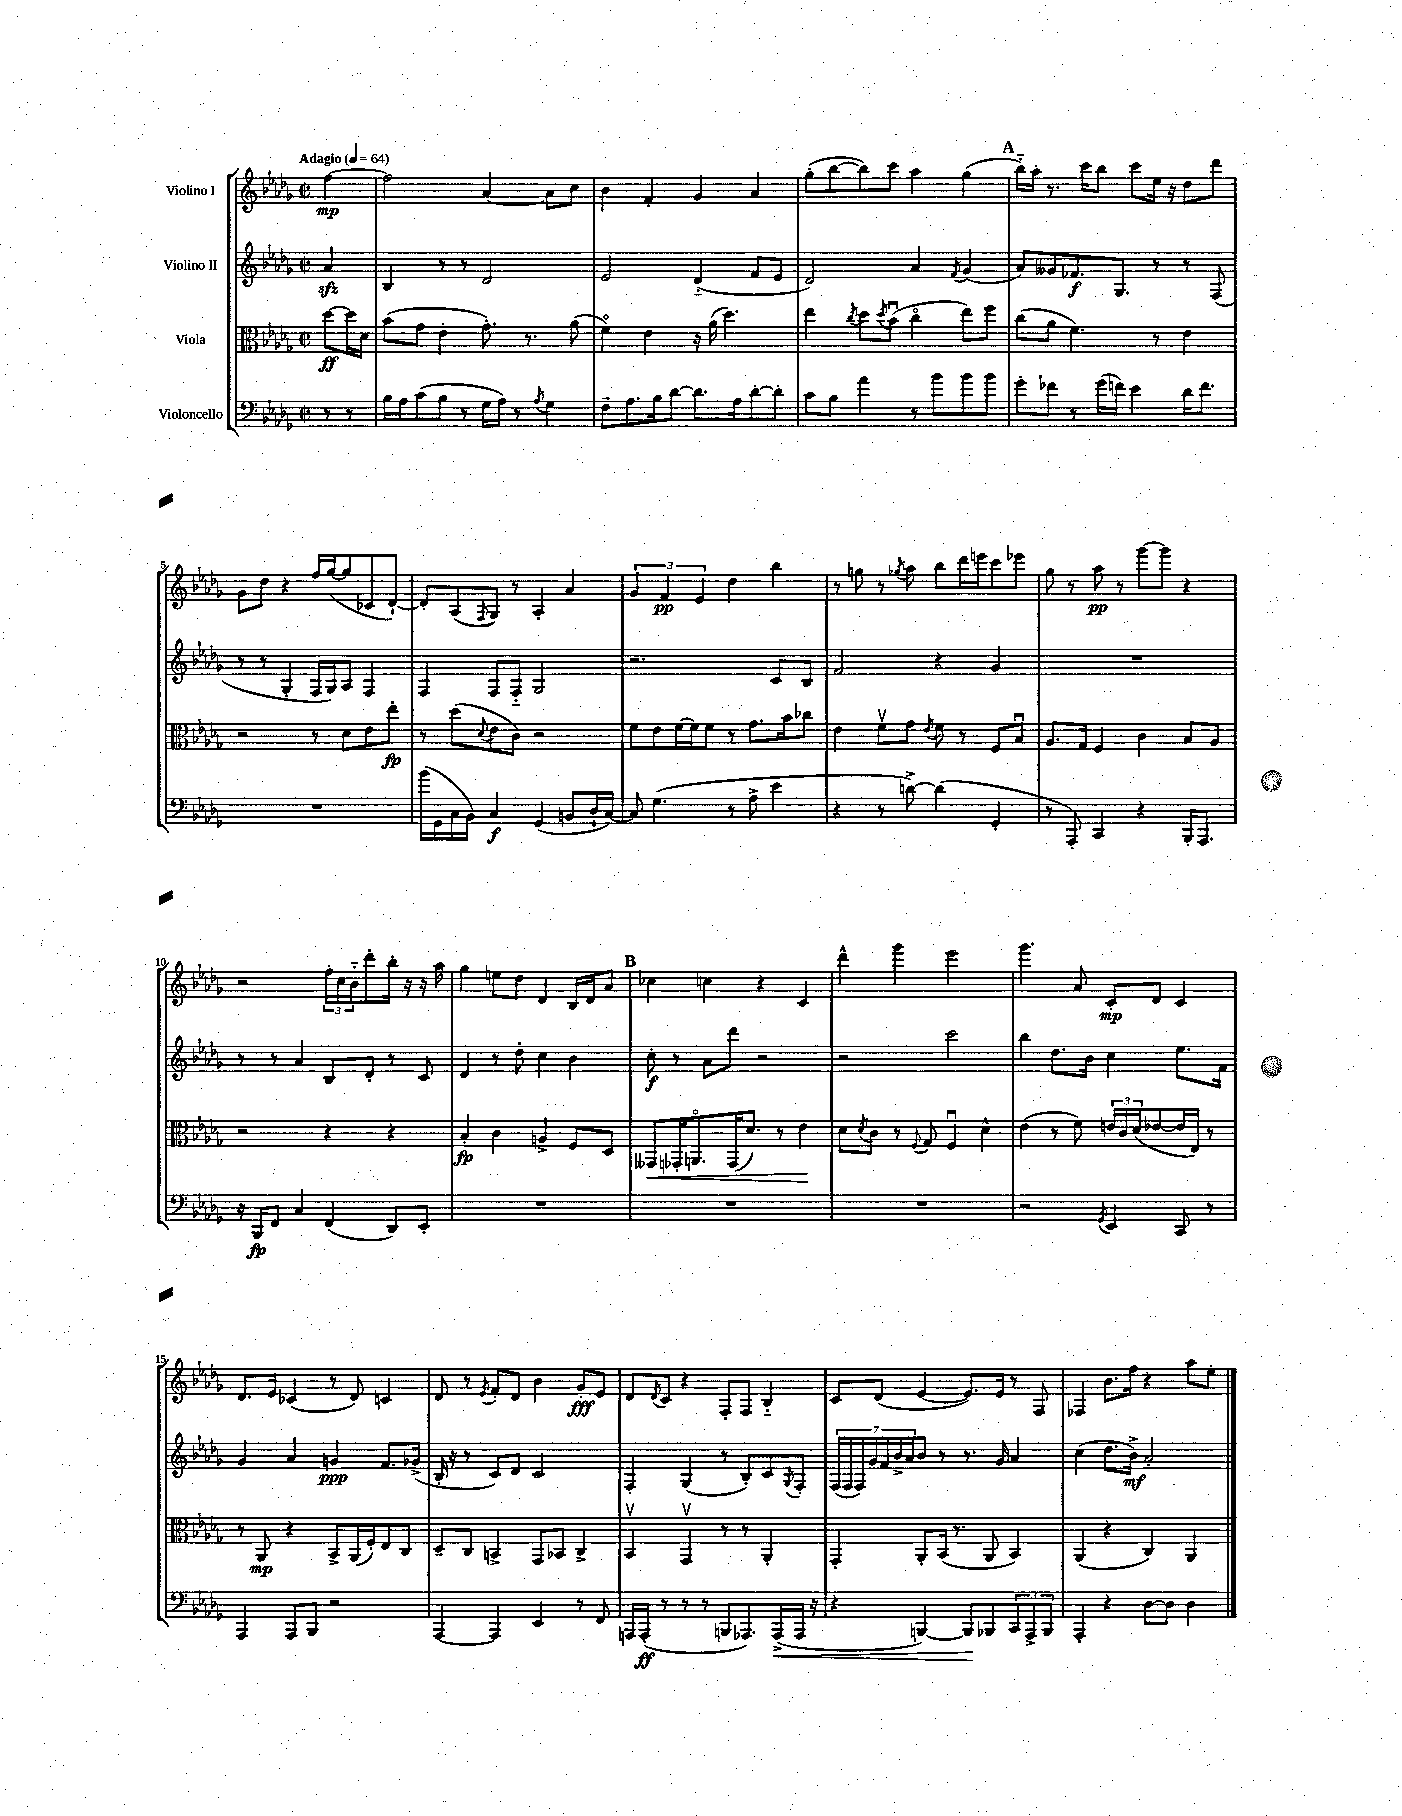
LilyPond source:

<<
\new StaffGroup <<
\new Staff = "s0" \with { instrumentName = "Violino I" } {
    \clef treble \key des \major \defaultTimeSignature \time 2/2 \partial 4 \tempo "Adagio" 4 = 64
    f''4~\mp |
    f''2 aes'4~ aes'8 c''8 |
    bes'4 f'4-. ges'4 aes'4 |
    ges''8-.( bes''8~ bes''8) c'''8 aes''4 ges''4( |
    \mark \markup { \bold "A" } bes''16-_) aes''16-. r8. c'''16 bes''8 c'''8 ees''16 r16 des''8 des'''8 |
    ges'8 des''8 r4 f''16 ges''16~( ges''8 ces'8 des'8~-!) |
    des'8-. aes8( \acciaccatura { f8 } ges8) r8 aes4-. aes'4 |
    \tuplet 3/2 { ges'4 f'4\pp ees'4 } des''4 bes''4 |
    r8 g''8 r8 \acciaccatura { ges''8 } aes''8 bes''8 des'''16 e'''16 c'''8 ees'''8 |
    ges''8 r8 aes''8\pp r8 ges'''8~ ges'''8 r4 |
    r2 \tuplet 3/2 { f''16-. c''16 bes'16-_ } des'''8-. bes''16-. r16 r16 aes''16 |
    ges''4 e''8 des''8 des'4 bes16 des'16 aes'8 |
    \mark \markup { \bold "B" } ces''4 c''4 r4 c'4 |
    des'''4-^ ges'''4 ees'''2 |
    ges'''4. aes'8 c'8-.\mp des'8 c'4 |
    des'8. ees'16 ces'4( r8 des'8) c'4 |
    des'8 r8 \acciaccatura { ees'8 } f'8-. des'8 bes'4 ges'8-.\fff ees'8 |
    des'8 \acciaccatura { des'8 } c'8 r4 f8-. f8 bes4-_ |
    c'8 des'8( ees'4~ ees'8.) ees'16 r8 f8 |
    fes4 bes'8. f''16 r4 aes''8 ees''8-. \bar "|." |
}
\new Staff = "s1" \with { instrumentName = "Violino II" } {
    \clef treble \key des \major \defaultTimeSignature \time 2/2 \partial 4
    aes'4\sfz |
    bes4 r8 r8 des'2 |
    ees'2 des'4-_( f'8 ees'8 |
    des'2) aes'4 \acciaccatura { f'8 } ges'4( |
    \mark \markup { \bold "A" } aes'8) geses'8 fes'8.\f ges8. r8 r8 f8( |
    r8 r8 ges4-. f16 ges16) aes8 f4 |
    f4 f8 f8-_ ges2 |
    r2. c'8 bes8 |
    f'2 r4 ges'4 |
    R1 |
    r8 r8 aes'4 bes8 des'8-. r8 c'8 |
    des'4 r8 des''8-. c''4 bes'4 |
    \mark \markup { \bold "B" } c''8-.\f r8 aes'8 des'''8 r2 |
    r2 c'''2 |
    bes''4 des''8. bes'16 c''4 ees''8. f'16 |
    ges'4 aes'4 g'4\ppp f'8. ges'16->( |
    bes16-. r16 r8 c'8) des'8 c'2 |
    f4-. ges4( r8 bes8-.) c'8 \acciaccatura { ges8 } f8-. |
    \tuplet 7/4 { f16( f16 f16) ges'16 f'16 bes'16-> aes'16 } bes'8 r8 r8. ges'16 aes'4 |
    c''4( des''8. bes'16->\mf) aes'2-. \bar "|." |
}
\new Staff = "s2" \with { instrumentName = "Viola" } {
    \clef alto \key des \major \defaultTimeSignature \time 2/2 \partial 4
    des''8~\ff des''16 des'16 |
    bes'8( ges'8 ees'4-. ges'8.-.) r8. aes'8( |
    f'4\flageolet) ees'4 r16 aes'16( des''4.) |
    ees''4 \acciaccatura { c''8 } des''8 \acciaccatura { des''8 } bes'8\downbow( c''4\flageolet ees''8) f''8 |
    \mark \markup { \bold "A" } c''8( aes'8 f'4.) r8 ees'4 |
    r2 r8 des'8 ees'8 ees''8-.\fp |
    r8 des''8( \appoggiatura { des'8 } ees'8 c'8) r2 |
    f'8 ees'8 f'16~ f'16 f'8 r8 ges'8. bes'16 ces''8 |
    ees'4 f'8\upbow ges'8 \acciaccatura { ees'8 } f'8 r8 f8 bes8\downbow |
    aes8. ges16 f4 c'4 bes8 aes8 |
    r2 r4 r4 |
    bes4-.\fp c'4 a4-> f8 des8 |
    \mark \markup { \bold "B" } geses,8\< ges,16-. a,8.\flageolet ges,16( des'8.) r8 ees'4\! |
    des'8 \acciaccatura { des'8 } c'8 r8 \appoggiatura { f8 } ges8 f4\downbow des'4-^ |
    ees'4( r8 f'8) \tuplet 3/2 { e'16 c'16 des'16( } ees'8~ ees'16 ees16) r8 |
    r8 aes,8\mp r4 bes,8-> aes,16( f16-.) ees8 c8 |
    des8-- c8 b,4-> ges,8 bes,8 c4-> |
    bes,4\upbow ges,4\upbow r8 r8 aes,4-. |
    ges,4-. aes,8-. bes,16( r8. aes,8 bes,4) |
    aes,4( r4 c4) aes,4 \bar "|." |
}
\new Staff = "s3" \with { instrumentName = "Violoncello" } {
    \clef bass \key des \major \defaultTimeSignature \time 2/2 \partial 4
    r8 r8 |
    bes16 aes16 c'8( bes8 r8 ges16 aes16) r8 \acciaccatura { aes8 } ges4 |
    f8-- aes8. bes16 des'8~ des'8. aes16 des'8~-. des'8-. |
    c'8 bes8 aes'4 r8 bes'8 bes'8 bes'8 |
    \mark \markup { \bold "A" } ges'8-. fes'8 r8 ges'16( f'16) ees'4 des'16 f'8. |
    R1 |
    bes'16( ges,16 c16 bes,16) c4\f ges,4( b,8 des16-! c16~) |
    c8 ges4.( r8 aes8-> ees'4 |
    r4 r8 d'8~->) d'4( ges,4-. |
    r8 aes,,8-.) c,4 r4 bes,,16-. aes,,8. |
    r16 bes,,16\fp f,8 c4 f,4( des,8) ees,8-. |
    R1 |
    \mark \markup { \bold "B" } R1 |
    R1 |
    r2 \acciaccatura { ges,8 } ees,4 c,8 r8 |
    aes,,4 aes,,8 bes,,8 r2 |
    aes,,4~ aes,,4 ees,4 r8 f,8 |
    a,,16 a,,16-.\ff( r8 r8 r8 b,,8 aes,,8.) aes,,16->\<( aes,,16 r16 |
    r4 b,,4~) b,,8\! bes,,8 \tuplet 3/2 { c,8 aes,,8-> bes,,8 } |
    aes,,4-. r4 des8~ des8 des4 \bar "|." |
}
>>
>>
